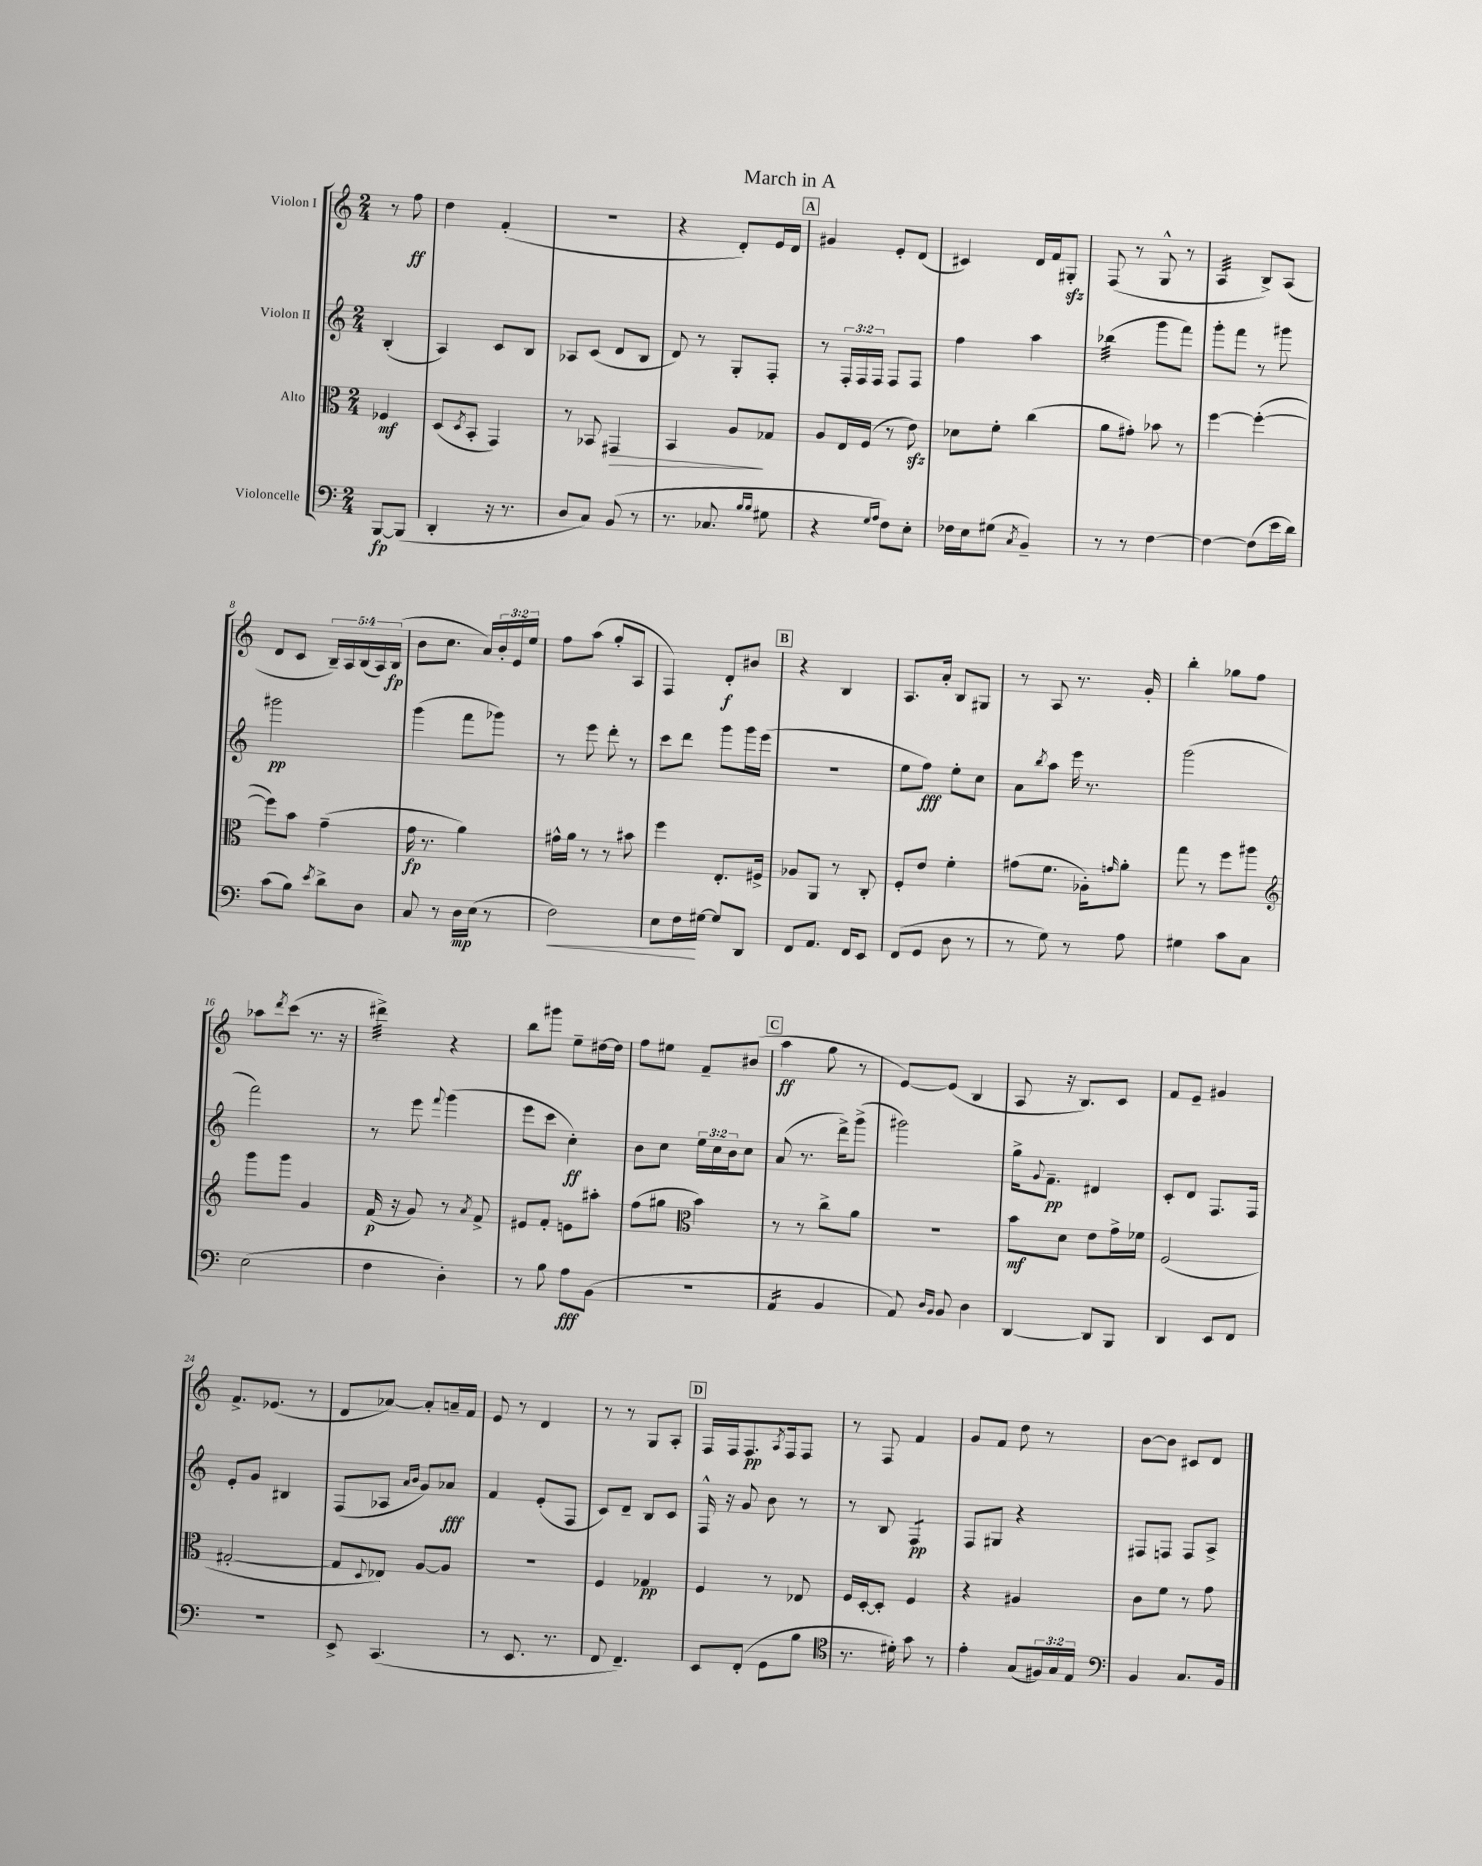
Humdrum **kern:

**kern	**kern	**kern	**kern
*staff4	*staff3	*staff2	*staff1
*clefF4	*clefC3	*clefG2	*clefG2
*k[]	*k[]	*k[]	*k[]
*M2/4	*M2/4	*M2/4	*M2/4
[8BBB	4F-	(4B'	8r
(8BBB]	.	.	8ff
=	=	=	=
4DD'	(8D	4A)	4dd
.	8qD	.	.
.	8BB'	.	.
16r	4GG)	8c	(4f'
8.r	.	.	.
.	.	8B	.
=	=	=	=
8D	8r	8A-	2r
8C)	8BB-	(8c	.
(8BB	4GG#	8d	.
8r	.	8B	.
=	=	=	=
8.r	4BB	8d)	4r
.	.	8r	.
8.C-	.	.	.
.	8A	8G'	8d')
16qqB	.	.	.
16qqB	.	.	.
8G#	8G-	8F'	16e
.	.	.	16d
=	=	=	=
4r	8A	8r	4g#
.	16E	24F'	.
.	.	24F	.
.	(16F	.	.
.	.	24F	.
16qqG	.	.	.
16qqA	.	.	.
8F)	8r	8F	8e'
8E'	8e)	8F	(8d
=	=	=	=
16F-	8d-	4ff	4c#)
16E	.	.	.
(8G#	8f'	.	.
8qC	.	.	.
4BB~)	(4cc	4aa	16d
.	.	.	16f
.	.	.	8G#'
=	=	=	=
8r	8a	(4bb-	(8F
8r	8g#')	.	8r
[4F	8b-	8ggg	8G^^
.	8r	8fff)	8r
=	=	=	=
4F_	[4ff	8ggg'	4A
.	.	8fff	.
(8F]	(4ff'_	8r	8B^)
16e	.	8ggg#	(8A
16d)	.	.	.
=	=	=	=
(8c	8ff])	2ggg#	8d
8B)	8b	.	8c
8qe	.	.	.
8d^	(4g~	.	20B~)
.	.	.	20A
.	.	.	(20B
8D	.	.	.
.	.	.	20A)
.	.	.	(20B
=	=	=	=
8C	16g	(4ggg	8b
.	8.r	.	.
8r	.	.	8.cc
16D	4a)	8fff	.
(16E	.	.	16a)
8r	.	8ggg-)	24b'
.	.	.	24e
.	.	.	24ee
=	=	=	=
2F)	16g#^^	8r	8ff
.	16a	.	.
.	8r	8eee	(8aa
.	8r	8ddd'	8gg'
.	8b#	8r	8A
=	=	=	=
8E	4ff	8ccc	4F)
16F	.	8ddd	.
[16G#	.	.	.
8G#]	8.E'	8ggg	8d'
8DD	.	16ggg	8b#
.	16F#^	(16eee	.
=	=	=	=
8FF	8A-	2r	4r
8.AA	8AA	.	.
.	8r	.	4B
16FF	.	.	.
8EE	8C'	.	.
=	=	=	=
(8FF	8F'	8ee	8.A
8GG	8e	8ff)	.
.	.	.	16a'
8D	4f'	8ee'	8B
8r	.	8cc	8G#
=	=	=	=
8r	(8g#	8a	8r
.	.	8qbb	.
8G)	8.f	8aa	8A
8r	.	16eee	8.r
.	16A-')	8.r	.
.	16qqg	.	.
8A	8a'	.	.
.	.	.	16g'
=	=	=	=
4G#	8gg	(2ggg	4bb'
.	8r	.	.
8c	8ff	.	8gg-
8C	8aa#	.	8ff
=	=	=	=
*	*clefG2	*	*
(2E	8ggg	2fff)	8aa-
.	.	.	8qddd
.	8ggg	.	(8ccc
.	4g	.	8.r
.	.	.	16r
=	=	=	=
4F	(16f	8r	4ddd#^)
.	16r	.	.
.	8g)	8eee	.
.	.	8qqfff	.
4D')	8r	(4ggg	4r
.	8qa	.	.
.	8f^	.	.
=	=	=	=
8r	8e#	8eee	8bb
8B	8f'	8ccc	8ggg#
8A	8e	4cc')	8ee~
(8BB	8aa#'	.	[16dd#
.	.	.	16dd#]
=	=	=	=
2r	(8ff	8b	8ff
.	8gg#	8cc	8ee#
*	*clefC3	*	*
.	4b)	24ee	8f~
.	.	24cc	.
.	.	24b	.
.	.	8cc	(8b#
=	=	=	=
4AA	8r	(8a	4aa
.	8r	8.r	.
4BB	8cc^	.	8gg
.	.	16ddd^)	.
.	8a	(8ggg^	8r
=	=	=	=
8AA)	2r	2ggg#)	[8e)
16qqD	.	.	.
16qqBB	.	.	.
8BB	.	.	(8e]
4D	.	.	4B
=	=	=	=
[4DD	8b	16gg^	8A
.	.	8qqg	.
.	.	8.f~	.
.	8d	.	16r
.	.	.	8.B)
8DD]	8e	4d#	.
8BBB	16g^	.	8c
.	16f-	.	.
=	=	=	=
4DD	(2F	8c'	8f
.	.	8d	8e~
8EE	.	8.F	4g#
8FF	.	.	.
.	.	16F	.
=	=	=	=
2r	[2G#'	8e'	8.f^
.	.	8g	.
.	.	.	(8.e-
.	.	4B#	.
.	.	.	8r
=	=	=	=
8EE^	8G#]	(8F	8d
.	8qqD	.	.
(4.CC	8E-)	8A-	[8a-)
.	.	16qqa	.
.	.	16qqb	.
.	[8A	8g)	8a-']
.	8A]	8a-	16a~
.	.	.	16f
=	=	=	=
8r	2r	4f	8e
8.EE	.	.	8r
.	.	(8e'	4d
8.r	.	.	.
.	.	8F	.
=	=	=	=
8FF	4F	8c)	8r
4.FF~)	.	8d~	8r
.	4G-	8B	8G
.	.	8c	8A'
=	=	=	=
8EE	4F	16F^^	16F
.	.	16r	16F
(8FF'	.	8g	8.F
8GG	8r	8b	.
.	.	.	8qA
.	.	.	16F
8B	8E-	8r	8F
=	=	=	=
*clefC4	*	*	*
8.r	16F	8r	8r
.	[16D'	.	.
.	8D']	8B	8F
16d#')	.	.	.
8g	4F	4F	4f
8r	.	.	.
=	=	=	=
4e'	4r	8F	8g
.	.	8G#	8f
(8G	4A#	4r	8dd
24F#)	.	.	8r
24G	.	.	.
24E	.	.	.
=	=	=	=
*clefF4	*	*	*
4BB	8c	8F#	[8b
.	8f	8F	8b]
8.C	8r	8F	8c#
.	8g	8A^	8d
16BB	.	.	.
==	==	==	==
*-	*-	*-	*-
